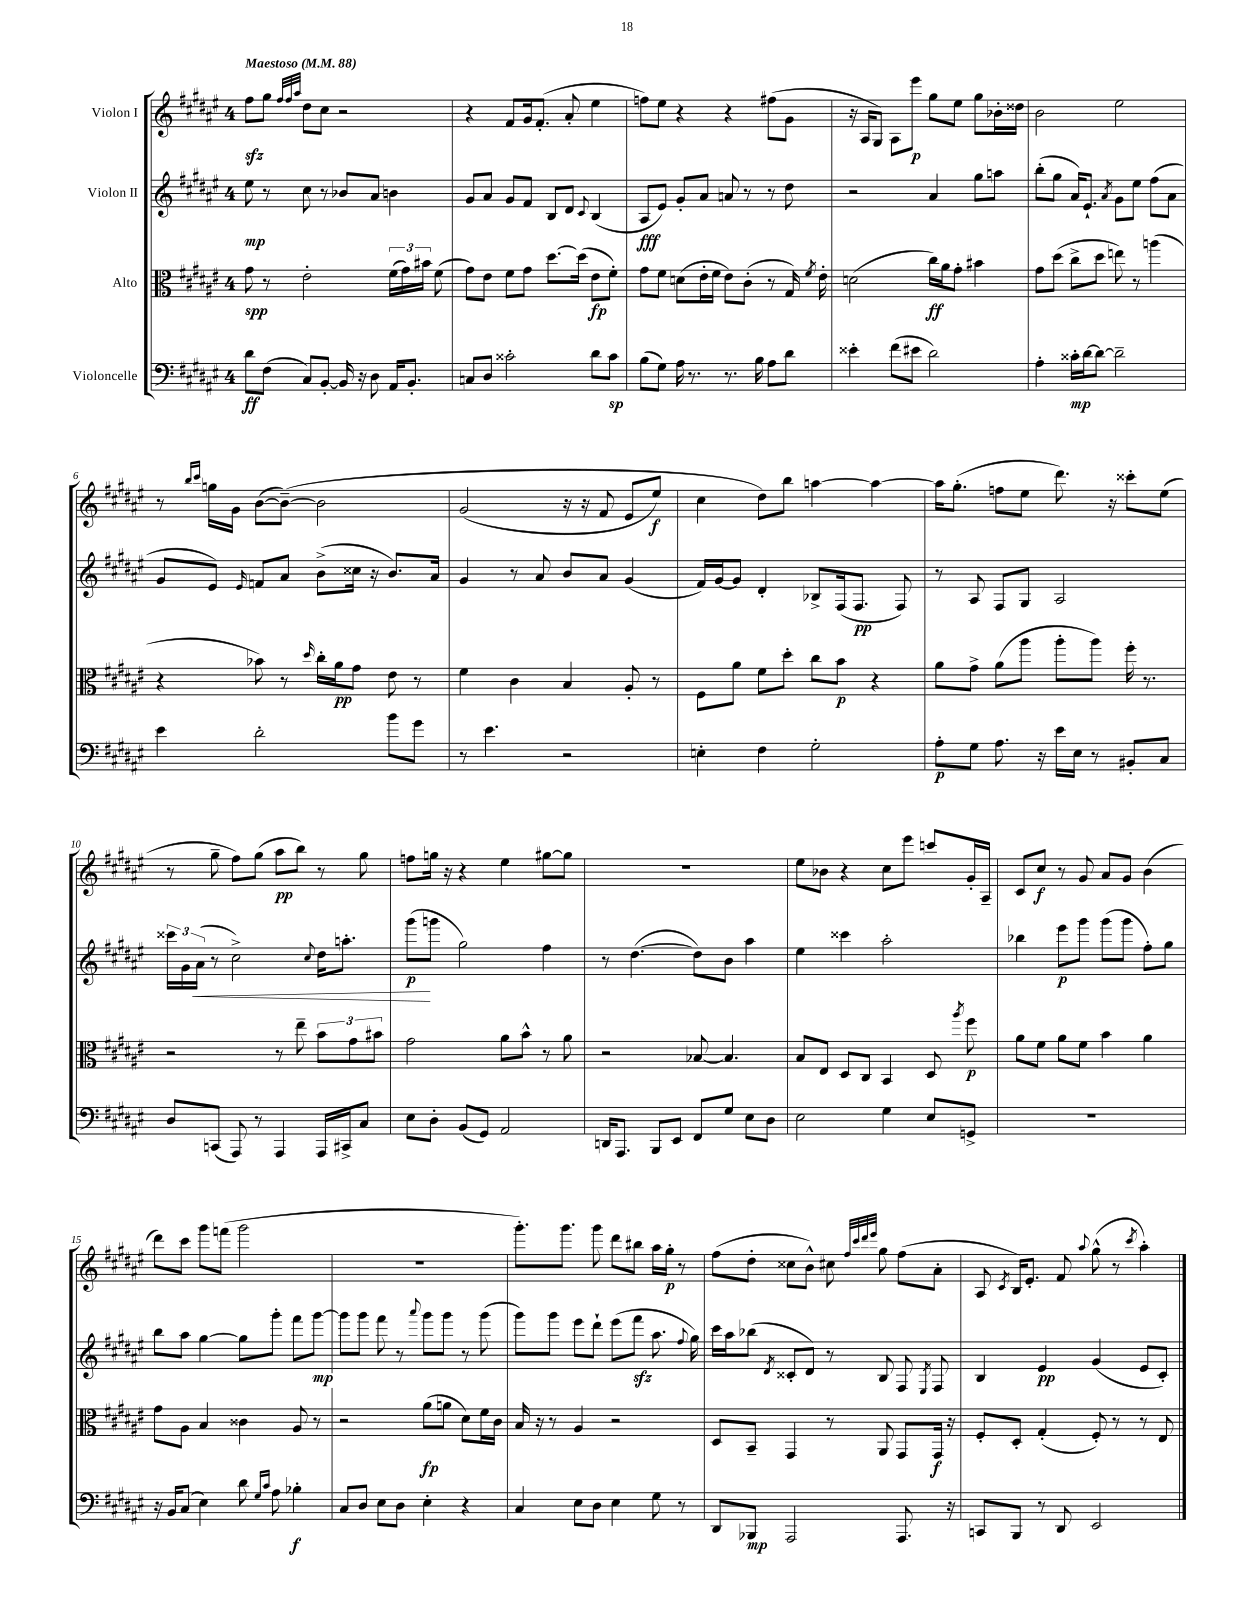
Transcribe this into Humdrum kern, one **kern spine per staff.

**kern	**dynam	**kern	**dynam	**kern	**dynam	**kern	**dynam
*part4	*part4	*part3	*part3	*part2	*part2	*part1	*part1
*staff4	*staff4	*staff3	*staff3	*staff2	*staff2	*staff1	*staff1
*I"Violoncelle	*	*I"Alto	*	*I"Violon II	*	*I"Violon I	*
*clefF4	*	*clefC3	*	*clefG2	*	*clefG2	*
*k[f#c#g#d#a#e#]	*	*k[f#c#g#d#a#e#]	*	*k[f#c#g#d#a#e#]	*	*k[f#c#g#d#a#e#]	*
*M4/4	*	*M4/4	*	*M4/4	*	*M4/4	*
*MM88	*	*MM88	*	*MM88	*	*MM88	*
=1	=1	=1	=1	=1	=1	=1	=1
!	!	!	!	!	!	!LO:TX:a:B:t=Maestoso	!
8d#\L	ff	8g#\	spp	8ee#\	mp	8ff#zz\L	.
(8F#\J	.	8r	.	8r	.	8gg#\J	.
.	.	.	.	.	.	32qqff#/LLL	.
.	.	.	.	.	.	32qqff#/	.
.	.	.	.	.	.	32qqaa#/JJJ	.
8C#/L)	.	2e#'\	.	8cc#\	.	8dd#\L	.
[8BB'/J	.	.	.	8r	.	8cc#\J	.
16BB/]	.	.	.	8b-X/L	.	2r	.
16r	.	.	.	.	.	.	.
8D#\	.	.	.	8a#/J	.	.	.
16AA#/KL	.	(24f#\LL	.	4bn\	.	.	.
.	.	24g#\)	.	.	.	.	.
8.BB'/J	.	.	.	.	.	.	.
.	.	24b#X\JJ	.	.	.	.	.
.	.	(8f#\	.	.	.	.	.
=2	=2	=2	=2	=2	=2	=2	=2
8Cn/L	.	8g#\L)	.	8g#/L	.	4r	.
8D#/J	.	8e#\J	.	8a#/J	.	.	.
2c##X'\	.	8f#\L	.	8g#/L	.	8f#/L	.
.	.	8g#\J	.	8f#/J	.	16g#/k	.
.	.	.	.	.	.	(8.f#'/J	.
.	.	[8.dd#\L	.	8B/L	.	.	.
.	.	.	.	8d#/J	.	8a#'/	.
.	.	(16dd#\Jk]	.	.	.	.	.
.	.	.	.	8qqc#/	.	.	.
8d#\L	.	8e#\L	fp	(4B/	.	4ee#\	.
8c##\J	sp	8f#'\J)	.	.	.	.	.
=3	=3	=3	=3	=3	=3	=3	=3
(8B\L	.	8g#\L	.	8A#/L	fff	8ffn\L)	.
8G#\J)	.	8f#\J	.	8e#/J)	.	8ee#\J	.
16A#\	.	(8dn\L	.	8g#'/L	.	4r	.
8.r	.	.	.	.	.	.	.
.	.	16e#'\L	.	8a#/J	.	.	.
.	.	16f#\JJ	.	.	.	.	.
8.r	.	8e#\L)	.	8an/	.	4r	.
.	.	(8c#'\J	.	8r	.	.	.
16B\	.	.	.	.	.	.	.
8A#\L	.	8r	.	8r	.	(8ff#X\L	.
8d#\J	.	16G#/)	.	8dd#\	.	8g#\J	.
.	.	8qf#/	.	.	.	.	.
.	.	16e#'\	.	.	.	.	.
=4	=4	=4	=4	=4	=4	=4	=4
4e##X'\	.	(2dn\	.	2r	.	16r	.
.	.	.	.	.	.	16A#/KL	.
.	.	.	.	.	.	8G#/J)	.
(8f#\L	.	.	.	.	.	8A#\L	.
8e#X\J	.	.	.	.	.	8eee#\J	p
2d#\)	.	16cc#\LL)	ff	4a#/	.	8gg#\L	.
.	.	16a#\J	.	.	.	.	.
.	.	8g#'\J	.	.	.	8ee#\J	.
.	.	4b#X\	.	8gg#\L	.	8gg#\L	.
.	.	.	.	8aan\J	.	16b-X'\L	.
.	.	.	.	.	.	16dd##X\JJ	.
=5	=5	=5	=5	=5	=5	=5	=5
4A#'\	.	8g#\L	.	(8bb'\L	.	2b\	.
.	.	(8dd#\J	.	8gg#\J	.	.	.
16c##X'\LL	mp	8cc#^\L	.	16a#/KL)	.	.	.
[16d#\J	.	.	.	8.e#`/J	.	.	.
8d#\J_	.	8dd#\J	.	.	.	.	.
.	.	.	.	8qa#/	.	.	.
2d#~\]	.	8een\)	.	8g#\L	.	2ee#\	.
.	.	8r	.	8ee#\J	.	.	.
.	.	(4aan\	.	(8ff#\L	.	.	.
.	.	.	.	8a#\J	.	.	.
!!LO:LB:g=z
=6	=6	=6	=6	=6	=6	=6	=6
4e#\	.	4r	.	8g#/L	.	8r	.
.	.	.	.	.	.	16qqbb/LL	.
.	.	.	.	.	.	16qqccc#/JJ	.
.	.	.	.	8e#/J)	.	16ggn\LL	.
.	.	.	.	.	.	16g#\JJ	.
.	.	.	.	16qqe#/	.	.	.
2d#'\	.	8b-X\)	.	8fn/L	.	([8b\L	.
.	.	8r	.	8a#/J	.	(8b~\J_)	.
.	.	16qqdd#/	.	.	.	.	.
.	.	16cc#'\LL	.	(8b^\L	.	2b\]	.
.	.	16a#\J	pp	.	.	.	.
.	.	8g#\J	.	16cc##X\Jk	.	.	.
.	.	.	.	16r	.	.	.
8b\L	.	8e#\	.	8.b/L)	.	.	.
8g#\J	.	8r	.	.	.	.	.
.	.	.	.	16a#/Jk	.	.	.
=7	=7	=7	=7	=7	=7	=7	=7
8r	.	4f#\	.	4g#/	.	(2g#/	.
4.e#\	.	.	.	.	.	.	.
.	.	4c#\	.	8r	.	.	.
.	.	.	.	8a#/	.	.	.
2r	.	4B/	.	8b/L	.	16r	.
.	.	.	.	.	.	16r	.
.	.	.	.	8a#/J	.	8f#/	.
.	.	8A#'/	.	(4g#/	.	8e#/L	.
.	.	8r	.	.	.	8ee#/J)	f
=8	=8	=8	=8	=8	=8	=8	=8
4En'\	.	8F#\L	.	16f#/LL)	.	4cc#\	.
.	.	.	.	[16g#/J	.	.	.
.	.	8a#\J	.	8g#/J]	.	.	.
4F#\	.	8f#\L	.	4d#'/	.	8dd#\L)	.
.	.	8dd#'\J	.	.	.	8bb\J	.
2G#'\	.	8cc#\L	.	8B-X^/L	.	[4aan\	.
.	.	8b\J	p	(16F#/k	.	.	.
.	.	.	.	8.F#/J	pp	.	.
.	.	4r	.	.	.	4aa\_	.
.	.	.	.	8F#/)	.	.	.
=9	=9	=9	=9	=9	=9	=9	=9
8A#'\L	p	8a#\L	.	8r	.	16aa\KL]	.
.	.	.	.	.	.	(8.gg#'\J	.
8G#\J	.	8g#^\J	.	8A#/	.	.	.
8.A#\	.	(8a#\L	.	8F#/L	.	8ffn\L	.
.	.	8aa#\J	.	8G#/J	.	8ee#\J	.
16r	.	.	.	.	.	.	.
16e#\LL	.	8aa#'\L	.	2A#/	.	8.ddd#\)	.
16E#\JJ	.	.	.	.	.	.	.
8r	.	8aa#\J)	.	.	.	.	.
.	.	.	.	.	.	16r	.
8BB#X'/L	.	16ff#'\	.	.	.	8ccc##X'\L	.
.	.	8.r	.	.	.	.	.
8C#/J	.	.	.	.	.	(8ee#\J	.
!!LO:LB:g=z
=10	=10	=10	=10	=10	=10	=10	=10
8D#/L	.	2r	.	24ccc##X\LL	.	8r	.
.	.	.	.	24g#\	.	.	.
!	!	!	!	!	!LO:HP:b	!	!
.	.	.	.	(24a#\JJ	<	.	.
(8CCn/J	.	.	.	8r	.	8gg#~\	.
8AAA#/)	.	.	.	2cc#^\)	.	8ff#\L)	.
8r	.	.	.	.	.	(8gg#\J	.
4AAA#/	.	8r	.	.	.	8aa#\L	pp
.	.	8ee#~\	.	.	.	8bb\J)	.
.	.	.	.	8qqcc#/	.	.	.
16AAA#/LL	.	12b\L	.	16dd#\KL	.	8r	.
16CC#X^/J	.	.	.	8.aan'\J	.	.	.
.	.	12g#\	.	.	.	.	.
8C#/J	.	.	.	.	.	8gg#\	.
.	.	12b#X\J	.	.	.	.	.
=11	=11	=11	=11	=11	=11	=11	=11
8E#\L	.	2g#\	.	(8ggg#\L	p	8ffn\L	.
8D#'\J	.	.	.	8gggn\J	[	16ggn\Jk	.
.	.	.	.	.	.	16r	.
(8BB/L	.	.	.	2gg#\)	.	4r	.
8GG#/J)	.	.	.	.	.	.	.
2AA#/	.	8a#\L	.	.	.	4ee#\	.
.	.	8b^^\J	.	.	.	.	.
.	.	8r	.	4ff#\	.	[8gg#X\L	.
.	.	8a#\	.	.	.	8gg#\J]	.
=12	=12	=12	=12	=12	=12	=12	=12
16DDn/KL	.	2r	.	8r	.	1r	.
8.AAA#/J	.	.	.	.	.	.	.
.	.	.	.	([4.dd#\	.	.	.
8BBB/L	.	.	.	.	.	.	.
8EE#/J	.	.	.	.	.	.	.
8FF#/L	.	[8B-X/	.	8dd#\L])	.	.	.
8G#/J	.	4.B-/]	.	8b\J	.	.	.
8E#\L	.	.	.	4aa#\	.	.	.
8D#\J	.	.	.	.	.	.	.
=13	=13	=13	=13	=13	=13	=13	=13
2E#\	.	8B/L	.	4ee#\	.	8ee#\L	.
.	.	8E#/J	.	.	.	8b-X\J	.
.	.	8D#/L	.	4ccc##X\	.	4r	.
.	.	8C#/J	.	.	.	.	.
4G#\	.	4BB/	.	2aa#'\	.	8cc#\L	.
.	.	.	.	.	.	8eee#\J	.
8E#/L	.	8D#/	.	.	.	8cccn/L	.
.	.	8qaa#/	.	.	.	.	.
8GGn^/J	.	8ff#\	p	.	.	16g#'/L	.
.	.	.	.	.	.	16A#~/JJ	.
=14	=14	=14	=14	=14	=14	=14	=14
1r	.	8a#\L	.	4bb-X\	.	8c#/L	.
.	.	8f#\J	.	.	.	8cc#/J	f
.	.	8a#\L	.	8eee#\L	p	8r	.
.	.	8f#\J	.	8ggg#\J	.	8g#/	.
.	.	4b\	.	(8ggg#\L	.	8a#/L	.
.	.	.	.	8ggg#\J	.	8g#/J	.
.	.	4a#\	.	8ff#'\L)	.	(4b\	.
.	.	.	.	8gg#\J	.	.	.
!!LO:LB:g=z
=15	=15	=15	=15	=15	=15	=15	=15
16r	.	8g#\L	.	8bb\L	.	8ddd#\L)	.
16BB/KL	.	.	.	.	.	.	.
(8C#/J	.	8A#\J	.	8aa#\J	.	8ccc#\J	.
4E#\)	.	4B/	.	[4gg#\	.	8ggg#\L	.
.	.	.	.	.	.	(8fffn\J	.
8d#\	.	4c##X\	.	8gg#\L]	.	2ggg#\	.
16qqG#/LL	.	.	.	.	.	.	.
16qqc#/JJ	.	.	.	.	.	.	.
8A#\	.	.	.	8ggg#'\J	.	.	.
4B-X'\	f	8A#/	.	8fff#\L	.	.	.
.	.	8r	.	[8ggg#\J	mp	.	.
=16	=16	=16	=16	=16	=16	=16	=16
8C#/L	.	2r	.	8ggg#\L]	.	1r	.
8D#/J	.	.	.	8ggg#\J	.	.	.
8E#\L	.	.	.	8fff#\	.	.	.
8D#\J	.	.	.	8r	.	.	.
.	.	.	.	8qqaaa#/	.	.	.
4E#'\	.	(8a#\L	fp	8ggg#\L	.	.	.
.	.	8an\J	.	8ggg#\J	.	.	.
4r	.	8d#\L)	.	8r	.	.	.
.	.	16f#\L	.	(8ggg#\	.	.	.
.	.	16c#\JJ	.	.	.	.	.
=17	=17	=17	=17	=17	=17	=17	=17
4C#/	.	16B/	.	8ggg#\L)	.	8.ggg#'\L)	.
.	.	16r	.	.	.	.	.
.	.	8r	.	8ggg#\J	.	.	.
.	.	.	.	.	.	8.ggg#\J	.
8E#\L	.	4A#/	.	8eee#\L	.	.	.
8D#\J	.	.	.	8ddd#`\J	.	8ggg#\	.
4E#\	.	2r	.	(8eee#\L	.	8ddd#\L	.
.	.	.	.	8fff#zz\J	.	8bb#X\J	.
8G#\	.	.	.	8.aa#\	.	16aa#\LL	.
.	.	.	.	.	.	16gg#'\JJ	p
8r	.	.	.	.	.	8r	.
.	.	.	.	8qqff#/	.	.	.
.	.	.	.	16gg#\)	.	.	.
=18	=18	=18	=18	=18	=18	=18	=18
8DD#/L	.	8D#/L	.	16ccc#\LL	.	(8ff#\L	.
.	.	.	.	16aa#\J	.	.	.
8BBB-X/J	mp	8BB~/J	.	(8bb-X\J	.	8dd#'\J	.
.	.	.	.	8qd#/	.	.	.
2AAA#/	.	4GG#/	.	8c##X'/L	.	8cc##X\L	.
.	.	.	.	8d#/J)	.	8b^^\J)	.
.	.	8r	.	8r	.	8cc#X\	.
.	.	.	.	.	.	32qqff#/LLL	.
.	.	.	.	.	.	32qqccc#/	.
.	.	.	.	.	.	32qqddd#/	.
.	.	.	.	.	.	32qqeee#/JJJ	.
.	.	8AA#/	.	8B/	.	8gg#\	.
8.AAA#/	.	8GG#/L	.	8F#/	.	(8ff#\L	.
.	.	.	.	8qE#/	.	.	.
.	.	16GG#/Jk	f	8F#/	.	8a#'\J	.
16r	.	16r	.	.	.	.	.
=19	=19	=19	=19	=19	=19	=19	=19
8CCn/L	.	8F#'/L	.	4B/	.	8A#/	.
.	.	.	.	.	.	8qc#/	.
8BBB/J	.	8D#'/J	.	.	.	16B/KL)	.
.	.	.	.	.	.	8.e#'/J	.
8r	.	(4G#'/	.	4e#/	pp	.	.
8DD#/	.	.	.	.	.	8f#/	.
.	.	.	.	.	.	8qqaa#/	.
2EE#/	.	8F#'/)	.	(4g#/	.	(8gg#^^\	.
.	.	8r	.	.	.	8r	.
.	.	.	.	.	.	8qccc#/	.
.	.	8r	.	8e#/L	.	4aa#'\)	.
.	.	8E#/	.	8c#'/J)	.	.	.
==	==	==	==	==	==	==	==
*-	*-	*-	*-	*-	*-	*-	*-
